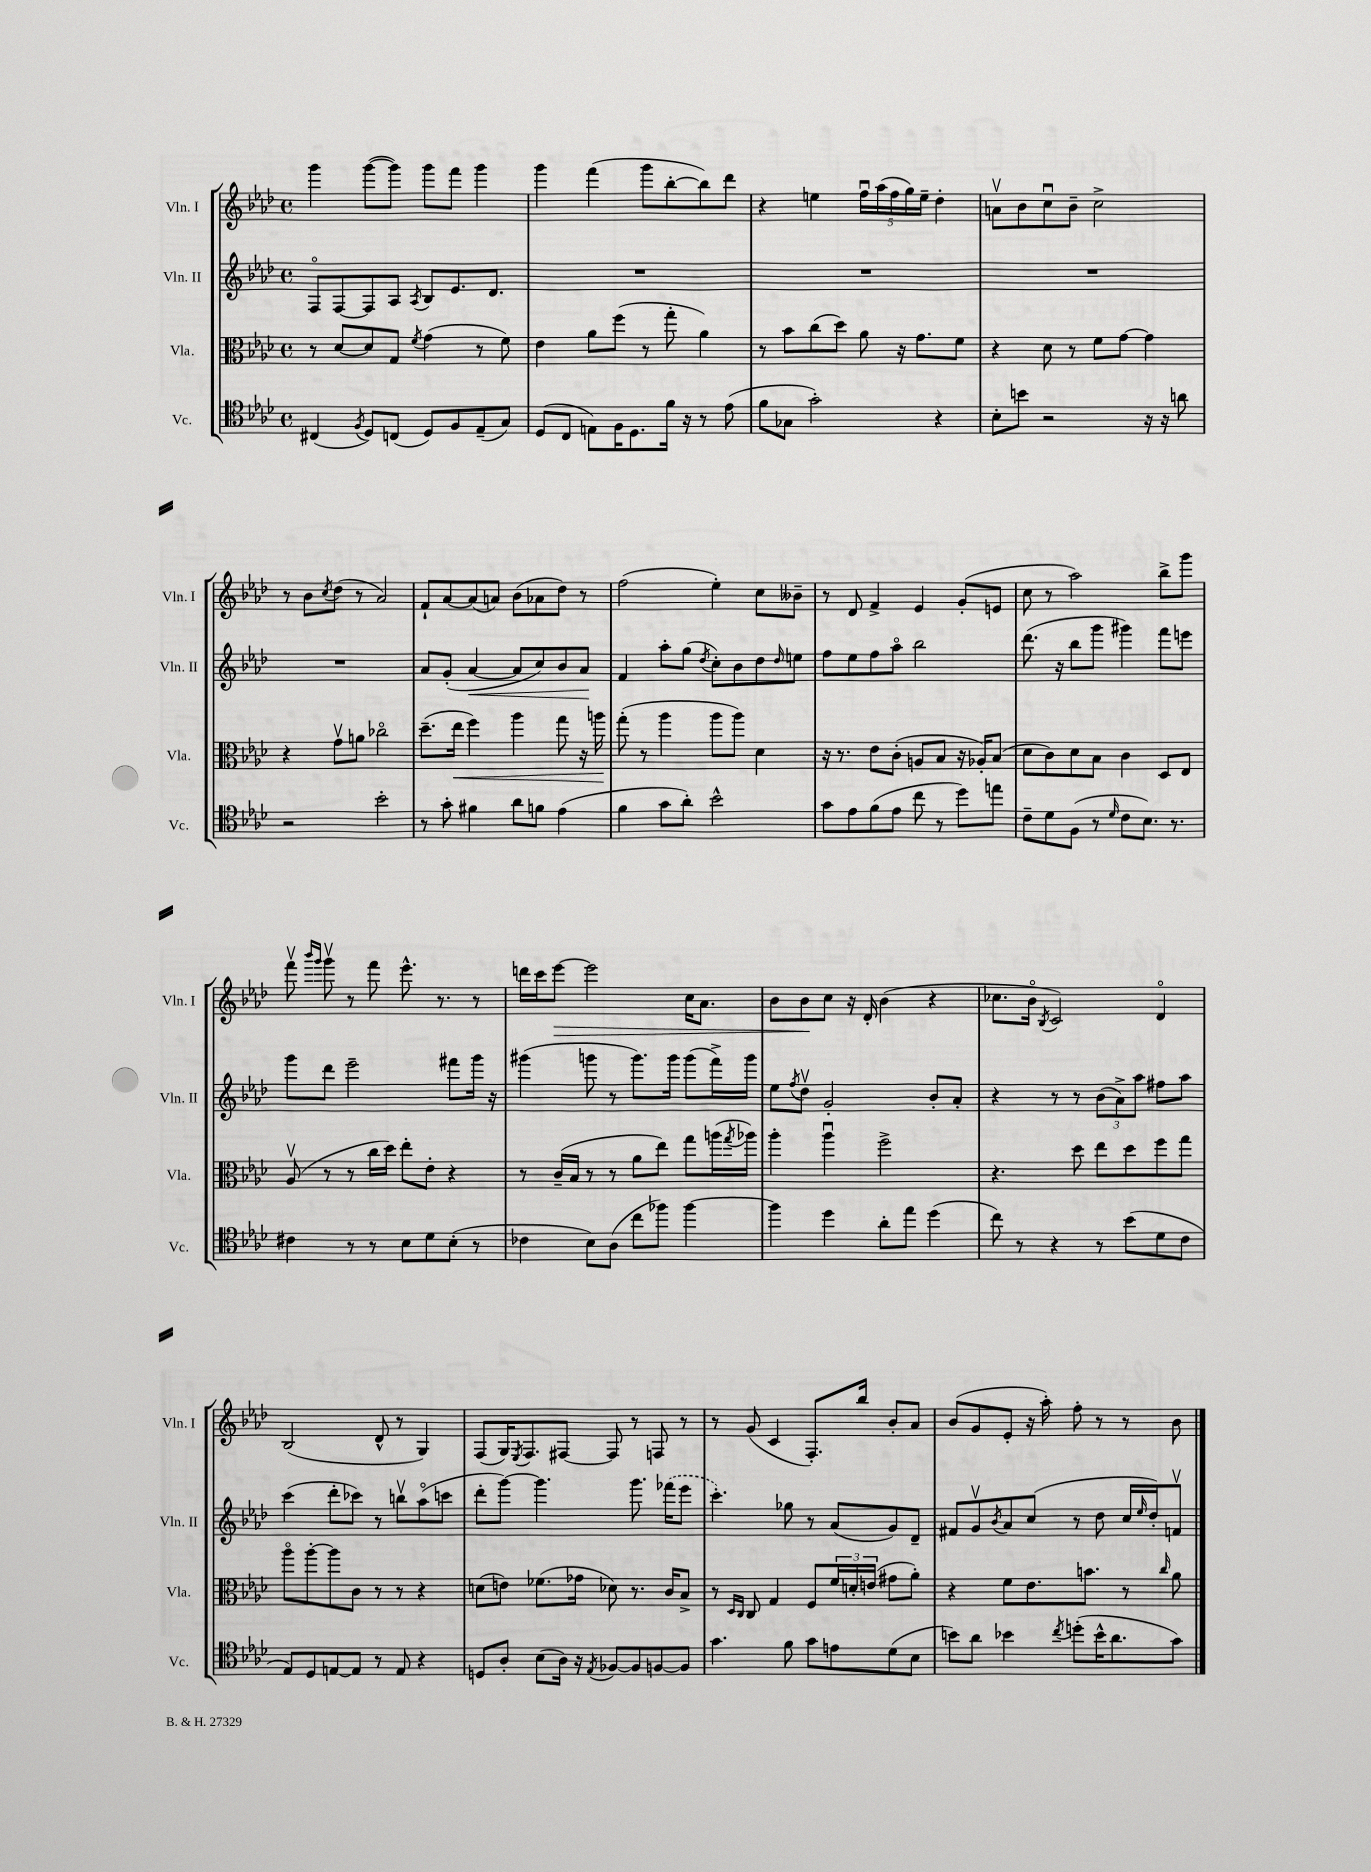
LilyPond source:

<<
\new StaffGroup <<
\new Staff = "s0" \with { instrumentName = "Vln. I" shortInstrumentName = "Vln. I" } {
    \clef treble \key aes \major \defaultTimeSignature \time 4/4
    g'''4 g'''8~( g'''8) g'''8 f'''8 g'''4 |
    g'''4 f'''4( g'''8 bes''8~-. bes''8) des'''8 |
    r4 e''4 \tuplet 5/4 { f''16\downbow aes''16( f''16 g''16) e''16-- } des''4-. |
    a'8\upbow bes'8 c''8\downbow bes'8-- c''2-> |
    r8 bes'8 \acciaccatura { c''8 } des''8( r8 aes'2) |
    f'8-! aes'8~ aes'8( a'8) bes'8( aes'8 des''8) r8 |
    f''2( ees''4-.) c''8 beses'8-- |
    r8 des'8 f'4-> ees'4 g'8-.( e'8 |
    c''8 r8 aes''2) bes''8-> g'''8 |
    f'''8\upbow \grace { bes'''16 g'''16 } g'''8\upbow r8 f'''8 ees'''8.-^ r8. r8 |
    d'''16 c'''16 ees'''8~\> ees'''2 c''16 aes'8. |
    bes'8 bes'8\! c''8 r16 des'16-. bes'4( r4 |
    ces''8. bes'16\flageolet \acciaccatura { bes8 } c'2) des'4\flageolet |
    bes2( des'8-^ r8 g4) |
    f8( g16) \acciaccatura { ees8 } f8. fis8~ fis8 r8 f8 r8 |
    r8 g'8( c'4 f8.-.) bes''16 bes'8-. aes'8 |
    bes'8( g'8 ees'8-. r16 aes''16-.) f''8-. r8 r8 bes'8 \bar "|." |
}
\new Staff = "s1" \with { instrumentName = "Vln. II" shortInstrumentName = "Vln. II" } {
    \clef treble \key aes \major \defaultTimeSignature \time 4/4
    f8\flageolet f8~ f8 aes8 \acciaccatura { aes8 } bes8 ees'8. des'8. |
    R1 |
    R1 |
    R1 |
    R1 |
    aes'8 g'8-.( aes'4~\< aes'8 c''8) bes'8 aes'8\! |
    f'4 aes''8-. g''8( \acciaccatura { des''8 } c''8-.) bes'8 des''8 \grace { des''16 } e''8 |
    f''8 ees''8 f''8 aes''8\flageolet bes''2 |
    des'''8.( r16 bes''8 g'''8 gis'''4) f'''8 e'''8 |
    g'''8 des'''8 ees'''2-- fis'''8 g'''16 r16 |
    gis'''4( g'''8 r8 g'''8.) g'''16 g'''8( f'''16->) g'''16 |
    ees''8 \acciaccatura { f''8 } des''8\upbow g'2-. bes'8-. aes'8-. |
    r4 r8 r8 \tuplet 3/2 { bes'8( aes'8->) aes''8 } fis''8 aes''8 |
    c'''4( des'''8-. ces'''8) r8 b''8\upbow aes''8\flageolet( c'''8 |
    des'''8-. g'''8~) g'''4. g'''8. \once \slurDashed fes'''16( ees'''8 |
    c'''4.-.) ges''8 r8 aes'8( g'8) des'8-- |
    fis'8 g'8\upbow \acciaccatura { bes'8 } aes'8 c''8( r8 des''8 c''16 \grace { ees''16 } des''16-.) f'8\upbow \bar "|." |
}
\new Staff = "s2" \with { instrumentName = "Vla." shortInstrumentName = "Vla." } {
    \clef alto \key aes \major \defaultTimeSignature \time 4/4
    r8 des'8~ des'8 g8 \acciaccatura { f'8 } g'4( r8 f'8) |
    ees'4 aes'8 f''8( r8 g''8-. aes'4) |
    r8 bes'8 c''8( des''8) aes'8 r16 g'8. f'8 |
    r4 des'8 r8 f'8 g'8~ g'4 |
    r4 g'8\upbow a'8 ces''2\flageolet |
    des''8.--( ees''16\< f''4) aes''4 g''8 r16 a''16\! |
    g''8-.( r8 aes''4 aes''8 aes''8) des'4 |
    r16 r8. ees'8 c'8-.( a8 bes8 r16 aes16-.) bes8( |
    des'8 c'8) des'8 bes8 c'4 des8 ees8 |
    aes8\upbow( r8 r8 c''16 des''16) ees''8-. ees'8-. r4 |
    r8 c'16--( bes16 r8 r8 aes'8 ees''8) g''8 a''16( \acciaccatura { g''8 } aes''16) |
    aes''4-. aes''4\downbow f''2-> |
    r4. des''8 ees''8 des''8 f''8 g''8 |
    aes''8\flageolet aes''8~-. aes''8 c'8 r8 r8 r4 |
    d'8( e'8) fes'8.( ges'16 des'8) r8. c'16 bes8-> |
    r8 \grace { des16 c16 } c8 g4 f8 \tuplet 3/2 { f'16 d'16-. e'16( } gis'8 aes'8-.) |
    r4 f'8 ees'8. b'8. r8 \grace { c''16 } aes'8 \bar "|." |
}
\new Staff = "s3" \with { instrumentName = "Vc." shortInstrumentName = "Vc." } {
    \clef tenor \key aes \major \defaultTimeSignature \time 4/4
    cis4( \acciaccatura { f8 } des8) c8( des8) f8 ees8--( g8) |
    des8( c8 e8) f16 des8. f'16 r16 r8 ees'8( |
    f'8 ges8 g'2-.) r4 |
    bes8-. b'8 r2 r16 r16 a'8 |
    r2 bes'2-. |
    r8 g'8-. fis'4 aes'8 f'8 ees'4( |
    f'4 g'8 aes'8-.) bes'2-^ |
    g'8 ees'8 f'8( ees'8 c''8 r8 des''8) e''8 |
    c'8-- des'8 f8( r8 \grace { des'16 } c'8 bes8.) r8. |
    cis'4 r8 r8 bes8 des'8 bes8-.( r8 |
    ces'4 bes8) aes8( c''8 fes''8) fes''4~ |
    fes''4 des''4 aes'8-. ees''8 des''4( |
    c''8) r8 r4 r8 bes'8( des'8 c'8 |
    ees8) des8 e8~ e8 r8 e8 r4 |
    d8 aes8-. bes8( aes16) r16 \acciaccatura { ees8 } fes8~ fes8 f8~ f8 |
    g'4. f'8 g'8 e'8 des'8( bes8 |
    b'8) aes'8 bes'4 \acciaccatura { c''8 } d''8-.( bes'16-^ aes'8. g'8) \bar "|." |
}
>>
>>
\layout { \context { \Score \remove "Bar_number_engraver" } }
